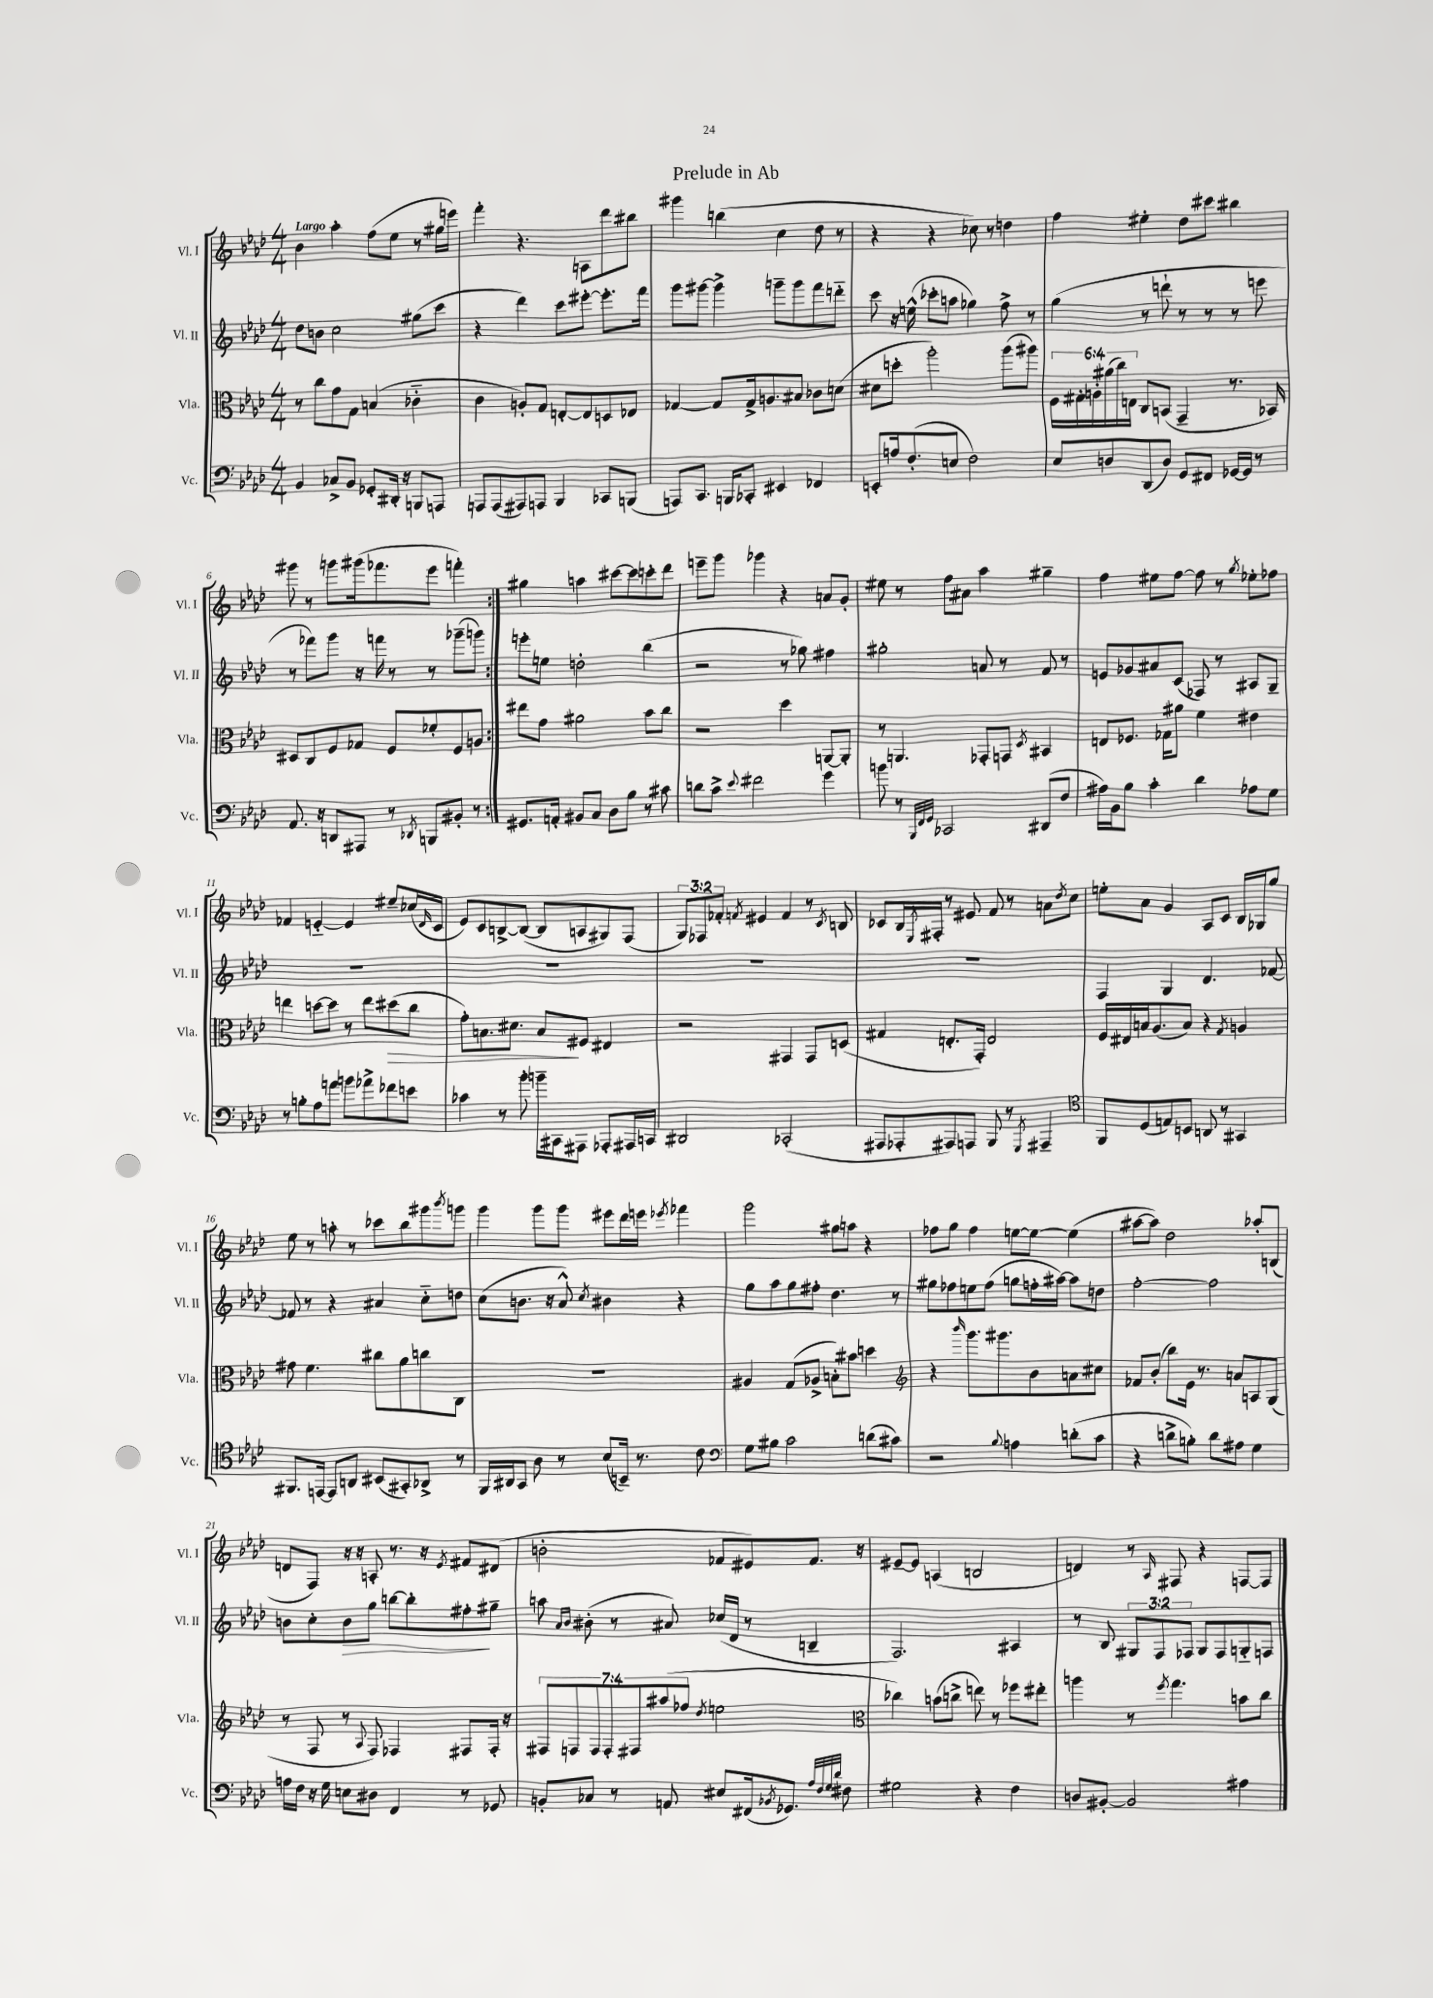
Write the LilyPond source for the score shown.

\header { title = "Prelude in Ab" }
<<
\new StaffGroup <<
\new Staff = "s0" \with { instrumentName = "Vl. I" shortInstrumentName = "Vl. I" } {
    \clef treble \key aes \major \numericTimeSignature \time 4/4 \override Staff.TupletNumber.text = #tuplet-number::calc-fraction-text \tempo "Largo"
    \repeat volta 2 { bes'4 aes''4-. f''8( ees''8 r8 gis''16 e'''16) |
    f'''4-. r4. a8 des'''8 bis''8 |
    gis'''4 b''4( c''4 des''8 r8 |
    r4 r4 ces''8) r8 d''4 |
    f''4 eis''4-. des''8 cis'''8 bis''4 |
    gis'''8 r8 g'''8 gis'''16( fes'''8. ees'''8 f'''4-.) | }
    gis''4 a''4 cis'''8~ cis'''8 c'''8-. des'''8 |
    e'''8-- g'''8 ges'''4 r4 a'8 g'8-. |
    eis''8 r8 f''8 ais'8 aes''4 gis''4-- |
    f''4 eis''8 f''8~ f''8 r8 \acciaccatura { g''8 } ees''8-. fes''8 |
    fes'4 e'4~-_ e'4 eis''8-- ces''16( \grace { des'16 } c'16 |
    ees'8) c'8 b8~-> b8~( b8 a8 gis8) f8( |
    \tuplet 3/2 { g8) fes8 fes'8-. } \acciaccatura { f'8 } eis'4 f'4 r8 \acciaccatura { c'8 } b8 |
    ces'8 bes16 \acciaccatura { ees8 } fis16-. r8 eis'8 f'8 r8 a'8 \acciaccatura { des''8 } c''8 |
    e''8-. aes'8 g'4 aes8 c'8 bes16 ges16 g''8 |
    ees''8 r8 a''8-. r8 ces'''8 bes''8 gis'''8 \acciaccatura { bes'''8 } g'''8 |
    g'''4 g'''8 g'''8 eis'''8 des'''16 e'''16 \acciaccatura { ees'''8 } fes'''4 |
    g'''2 gis''8 a''8 r4 |
    fes''8 g''8 fes''4 e''8~ e''8~ e''4( |
    ais''8~ ais''8) des''2 aes''8-. b8( |
    d'8 f8) r16 r16 a8-. r8. r16 \acciaccatura { ees'8 } fis'8 dis'8( |
    b'2-. fes'8 eis'8) fes'8. r16 |
    eis'8~-- eis'8 a4( b2 |
    d'4) r8 \grace { aes16 } fis8 r4 f8~ f8 \bar "|." |
}
\new Staff = "s1" \with { instrumentName = "Vl. II" shortInstrumentName = "Vl. II" } {
    \clef treble \key aes \major \numericTimeSignature \time 4/4 \override Staff.TupletNumber.text = #tuplet-number::calc-fraction-text
    \repeat volta 2 { des''8 b'8 c''2 gis''8( c'''8 |
    r4 des'''4) c'''8 eis'''8~-. eis'''8.-. f'''16 |
    g'''8 gis'''8~ gis'''4-> g'''8-- g'''8 f'''8 d'''8-_ |
    c'''8 r16 e''16-^( ces'''8-. a''8 ges''4) f''8-> r8 |
    g''4( r8 d'''8-! r8 r8 r8 e'''8 |
    r8 fes'''8) g'''8 r16 f'''16 r8 r8 ges'''8--( g'''8) | }
    e'''8-. e''8 d''2-. bes''4( |
    r2 r8 ges''8) fis''4 |
    gis''2-. a'8 r8 f'8 r8 |
    e'8 ges'8 ais'8 c'8( fes8) r8 ais8 g8-- |
    R1 |
    R1 |
    R1 |
    R1 |
    f4 g4 des'4. fes'8~ |
    fes'8 r8 r4 ais'4 c''8-_ d''8 |
    c''8( b'8. r16 aes'8-^) \acciaccatura { c''8 } bis'4 r4 |
    g''8 aes''8 g''8 fis''8-. des''4. r8 |
    gis''8 fes''8 e''8 fes''8( g''8 f''16-. ais''16~) ais''8 d''8 |
    f''2~-. f''2 |
    b'8 c''8-. b'8\> g''8 b''8~ b''8-. fis''8-.\! gis''8-- |
    a''8 \grace { aes'16 bes'16 } bis'8-.( r8 ais'8) ces''16( des'16 r8 b4-- |
    f2.) ais4 |
    r8 bes8 \tuplet 3/2 { gis8 f8 fes8 } gis8 fes8 g8-_ f8 \bar "|." |
}
\new Staff = "s2" \with { instrumentName = "Vla." shortInstrumentName = "Vla." } {
    \clef alto \key aes \major \numericTimeSignature \time 4/4 \override Staff.TupletNumber.text = #tuplet-number::calc-fraction-text
    \repeat volta 2 { r8 c''8 g'8 g8 b4( ces'4-_ |
    c'4 a8-.) g8 e8~-. e8 d8 ees8 |
    ges4~ ges8 ges16-> a8. bis8 ces'8 d'8( |
    dis'8 d''8-. aes''2-.) aes''8( ais''8) |
    \tuplet 6/4 { f16 gis16-. a16-. ais'16( c''16) e16 } c8 b,8( g,4-- r8. bes,16) |
    dis8 c8 f8 ges8 f8 fes'8-. f8 a8 | }
    eis''8 g'8 ais'2 bes'8 c''8 |
    r2 des''4 a,8~ a,8-. |
    r8 a,4. ges,8-. g,8 \acciaccatura { des8 } bis,4 |
    e8 fes8. ges16 ais'8 f'4 eis'4 |
    e''4 d''8~ d''8 r8 e''8 dis''8\>( c''8 |
    g'8-.) b8. dis'8. b8\! fis8 eis4 |
    r2 gis,4 gis,8 d8( |
    gis4 e8.-. g,16-.) e2 |
    f16 eis16 b16 aes8.( b8) r4 \acciaccatura { g8 } a4 |
    gis'8 f'4. cis''8 aes'8 c''8 c8 |
    R1 |
    ais4 g8( aes8-> b8-.) bis'8 d''4 |
    \clef treble r4 \grace { bes'''16 } g'''8. gis'''8. bes'8 a'8 cis''8 |
    fes'8 bes'8-.( bes''8) ees'16 r8. a'8 a8 g8( |
    r8 f8 r8 \appoggiatura { aes8 } f8) fes4 fis8 fis16-. r16 |
    \tuplet 7/4 { fis8 f8 f8 f8-. fis8 ais''8( fes''8 } \acciaccatura { des''8 } e''2 |
    \clef alto ces''4) b'8( c''8-> e''8) r8 fes''8 eis''8-. |
    a''4 r8 \acciaccatura { f''8 } g''4. b'8 c''8 \bar "|." |
}
\new Staff = "s3" \with { instrumentName = "Vc." shortInstrumentName = "Vc." } {
    \clef bass \key aes \major \numericTimeSignature \time 4/4
    \repeat volta 2 { bes,4 ces8-> bes,8 ges,8-. dis,16-. r16 b,,8 a,,8 |
    a,,8 a,,8( ais,,8) a,,8 bes,,4 ces,8 b,,8( |
    a,,8) c,8. b,,16 ces,8-. eis,4 fes,4 |
    e,8-. a16 f8.-.( e8 f2) |
    ees8 d8 des,8( d8) g,8 fis,8 ges,16~ ges,16 r8 |
    aes,8. r16 d,8 ais,,8 r8 \acciaccatura { des,8 } b,,8 bis,8-. r8 | }
    gis,8. a,16-. bis,8 c8 des8 bes8 r8 cis'8 |
    d'8 c'8-> \appoggiatura { ees'8 } fis'2 g'4 |
    b'8 r8 \grace { bes,,32 f,32 g,32 } ces,2 dis,8( f8 |
    ais16) bes,16 bes8 c'4-. des'4 aes8 g8 |
    r8 b8-. aes8 a'8 b'8 aes'8-> fes'8 e'8 |
    ces'4 r8 bes'8-. b'16-- cis,16 ais,,8 aes,,8-. ais,,16 c,16 |
    dis,2 ces,2-.( |
    ais,,8 aes,,8-. ais,,8) a,,8 bes,,8 r8 \acciaccatura { g,,8 } ais,,4-- |
    \clef tenor f,8 des8( e8) b,8 a,8 r8 gis,4 |
    fis,8. e,16~ e,8 a,8 bis,8( gis,8-.) aes,8-> r8 |
    f,16 ais,16 g,8 aes8 r8 bes8( b,16--) r8. c'8 |
    \clef bass g8 bis8 c'2 d'8( cis'8) |
    r2 \appoggiatura { bes8 } a4 d'8-.( c'8 |
    r4 d'8-> b8-.) d'8 ais8 g4 |
    a16 f16 r16 g16 e8 dis8 f,4 r8 ges,8 |
    b,8-. ces8 r8 a,8 eis8 fis,16( \acciaccatura { bes,8 } ges,8.) \grace { aes32 f32 g32 des'32 } fis8 |
    gis2 r4 f4 |
    d8 bis,8~-. bis,2 ais4 \bar "|." |
}
>>
>>
